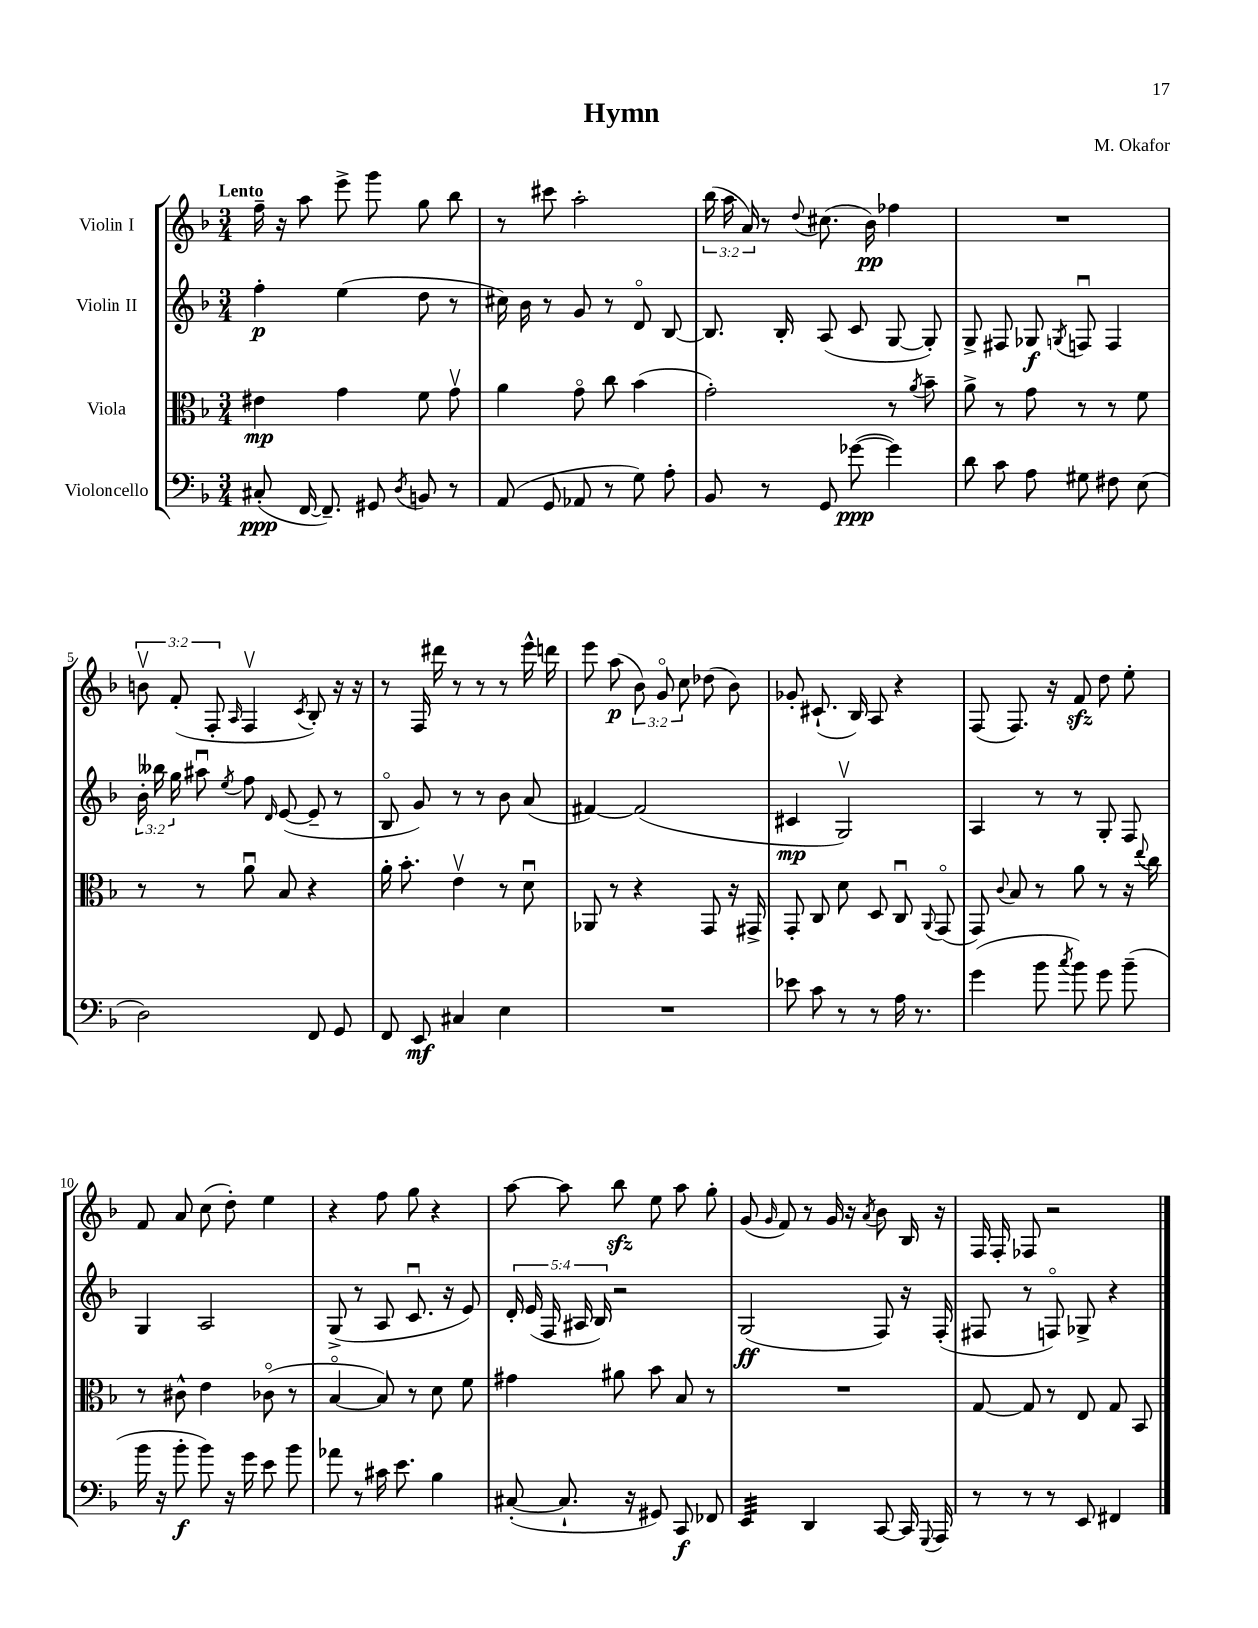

**kern	**dynam	**kern	**dynam	**kern	**dynam	**kern	**dynam
*part4	*part4	*part3	*part3	*part2	*part2	*part1	*part1
*staff4	*staff4	*staff3	*staff3	*staff2	*staff2	*staff1	*staff1
*I"Violoncello	*	*I"Viola	*	*I"Violin II	*	*I"Violin I	*
*clefF4	*	*clefC3	*	*clefG2	*	*clefG2	*
*k[b-]	*	*k[b-]	*	*k[b-]	*	*k[b-]	*
*M3/4	*	*M3/4	*	*M3/4	*	*M3/4	*
=1	=1	=1	=1	=1	=1	=1	=1
!	!	!	!	!	!	!LO:TX:a:B:t=Lento	!
(8C#X'/	ppp	4e#X\	mp	4ff'\	p	16ff~\	.
.	.	.	.	.	.	16r	.
[16FF/	.	.	.	.	.	8aa\	.
8.FF~/])	.	.	.	.	.	.	.
.	.	4g\	.	(4ee\	.	8eee^\	.
8GG#X/	.	.	.	.	.	8ggg\	.
8qD/	.	.	.	.	.	.	.
8BBn/	.	8f\	.	8dd\	.	8gg\	.
8r	.	8gv\	.	8r	.	8bb-\	.
=2	=2	=2	=2	=2	=2	=2	=2
(8AA/	.	4a\	.	16cc#X\)	.	8r	.
.	.	.	.	16b-\	.	.	.
8GG/	.	.	.	8r	.	8ccc#X\	.
8AA-X/	.	8g\	.	8g/	.	2aa'\	.
8r	.	8cc\	.	8r	.	.	.
8G\)	.	(4b-\	.	8d/	.	.	.
8A'\	.	.	.	[8B-/	.	.	.
=3	=3	=3	=3	=3	=3	=3	=3
8BB-/	.	2g'\)	.	8.B-/]	.	(24bb-\	.
.	.	.	.	.	.	24aa\	.
.	.	.	.	.	.	24a/)	.
8r	.	.	.	.	.	8r	.
.	.	.	.	16B-'/	.	.	.
.	.	.	.	.	.	8qqdd/	.
8GG/	.	.	.	(8A/	.	(8.cc#X\	.
([8g-X\	ppp	.	.	8c/	.	.	.
.	.	.	.	.	.	16b-\)	pp
4g-\])	.	8r	.	[8G/	.	4ff-X\	.
.	.	8qa/	.	.	.	.	.
.	.	8b-~\	.	8G'/])	.	.	.
=4	=4	=4	=4	=4	=4	=4	=4
8d\	.	8a^\	.	8G^/	.	2.r	.
8c\	.	8r	.	8F#X/	.	.	.
8A\	.	8g\	.	8G-X/	f	.	.
.	.	.	.	8qGn/	.	.	.
8G#X\	.	8r	.	8Fnu/	.	.	.
8F#X\	.	8r	.	4F/	.	.	.
(8E\	.	8f\	.	.	.	.	.
!!LO:LB:g=z
=5	=5	=5	=5	=5	=5	=5	=5
2D\)	.	8r	.	24b-'\	.	12bnv\	.
.	.	.	.	24bb--X\	.	.	.
.	.	.	.	24gg\	.	(12f'/	.
.	.	8r	.	8aa#Xu\	.	.	.
.	.	.	.	.	.	12F'/	.
.	.	.	.	8qee/	.	16qqA/	.
.	.	8au\	.	8ff\	.	4Fv/	.
.	.	.	.	16qqd/	.	.	.
.	.	8B-/	.	([8e/	.	.	.
.	.	.	.	.	.	8qc/	.
8FF/	.	4r	.	8e~/]	.	8B-'/)	.
8GG/	.	.	.	8r	.	16r	.
.	.	.	.	.	.	16r	.
=6	=6	=6	=6	=6	=6	=6	=6
8FF/	.	16a'\	.	8B-/	.	8r	.
.	.	8.b-'\	.	.	.	.	.
8EE/	mf	.	.	8g/)	.	16F/	.
.	.	.	.	.	.	16ddd#X\	.
4C#X/	.	4ev\	.	8r	.	8r	.
.	.	.	.	8r	.	8r	.
4E\	.	8r	.	8b-\	.	8r	.
.	.	8du\	.	(8a/	.	16eee^^\	.
.	.	.	.	.	.	16dddn\	.
=7	=7	=7	=7	=7	=7	=7	=7
2.r	.	8AA-X/	.	[4f#X/)	.	8eee\	.
.	.	8r	.	.	.	(8aa\	p
.	.	4r	.	(2f#/]	.	12b-\)	.
.	.	.	.	.	.	12g/	.
.	.	.	.	.	.	12cc\	.
.	.	8GG/	.	.	.	(8dd-X\	.
.	.	16r	.	.	.	8b-\)	.
.	.	16GG#X^/	.	.	.	.	.
=8	=8	=8	=8	=8	=8	=8	=8
8e-X\	.	8GG'/	.	4c#X/	mp	8g-X'/	.
8c\	.	8C/	.	.	.	(8.c#X`/	.
8r	.	8d\	.	2Gv/)	.	.	.
.	.	.	.	.	.	16B-/)	.
8r	.	8D/	.	.	.	8A/	.
16A\	.	8Cu/	.	.	.	4r	.
8.r	.	.	.	.	.	.	.
.	.	8qqAA/	.	.	.	.	.
.	.	(8GG/	.	.	.	.	.
=9	=9	=9	=9	=9	=9	=9	=9
(4g\	.	8GG/)	.	4A/	.	(8F/	.
.	.	8qqc/	.	.	.	.	.
.	.	8B-/	.	.	.	8.F/)	.
8b-\	.	8r	.	8r	.	.	.
.	.	.	.	.	.	16r	.
8qcc/	.	.	.	.	.	.	.
8b-\)	.	8a\	.	8r	.	8fzz/	.
8g\	.	8r	.	8G'/	.	8dd\	.
(8b-~\	.	16r	.	8F/	.	8ee'\	.
.	.	8qqee/	.	.	.	.	.
.	.	16cc\	.	.	.	.	.
!!LO:LB:g=z
=10	=10	=10	=10	=10	=10	=10	=10
16b-\	.	8r	.	4G/	.	8f/	.
16r	.	.	.	.	.	.	.
8b-'\	f	8c#X^^\	.	.	.	8a/	.
8b-\)	.	4e\	.	2A/	.	(8cc\	.
16r	.	.	.	.	.	8dd'\)	.
16g\	.	.	.	.	.	.	.
8e\	.	(8c-X\	.	.	.	4ee\	.
8b-\	.	8r	.	.	.	.	.
=11	=11	=11	=11	=11	=11	=11	=11
8a-X\	.	[4B-/	.	(8G^/	.	4r	.
8r	.	.	.	8r	.	.	.
16c#X\	.	8B-/])	.	8A/	.	8ff\	.
8.e\	.	.	.	.	.	.	.
.	.	8r	.	8.cu/	.	8gg\	.
4B-\	.	8d\	.	.	.	4r	.
.	.	.	.	16r	.	.	.
.	.	8f\	.	8e/)	.	.	.
=12	=12	=12	=12	=12	=12	=12	=12
([8C#X'/	.	4g#X\	.	20d'/	.	[8aa\	.
.	.	.	.	(20e/	.	.	.
.	.	.	.	20F/	.	.	.
8.C#`/]	.	.	.	.	.	8aa\]	.
.	.	.	.	20A#X/	.	.	.
.	.	.	.	20B-/)	.	.	.
.	.	8a#X\	.	2r	.	8bb-zz\	.
16r	.	.	.	.	.	.	.
8GG#X/)	.	8b-\	.	.	.	8ee\	.
8CC/	f	8B-/	.	.	.	8aa\	.
8FF-X/	.	8r	.	.	.	8gg'\	.
=13	=13	=13	=13	=13	=13	=13	=13
*tremolo	*	*	*	*	*	*	*
32EE/LLL	.	2.r	.	(2G/	ff	(8g/	.
32EE/	.	.	.	.	.	.	.
32EE/	.	.	.	.	.	.	.
32EE/	.	.	.	.	.	.	.
.	.	.	.	.	.	16qqg/	.
32EE/	.	.	.	.	.	8f/)	.
32EE/	.	.	.	.	.	.	.
32EE/	.	.	.	.	.	.	.
32EE/JJJ	.	.	.	.	.	.	.
*Xtremolo	*	*	*	*	*	*	*
4DD/	.	.	.	.	.	8r	.
.	.	.	.	.	.	16g/	.
.	.	.	.	.	.	16r	.
.	.	.	.	.	.	8qa/	.
[8CC/	.	.	.	8F/)	.	8b-\	.
16CC/]	.	.	.	16r	.	16B-/	.
8qqGGG/	.	.	.	.	.	.	.
16AAA/	.	.	.	(16F'/	.	16r	.
=14	=14	=14	=14	=14	=14	=14	=14
8r	.	[8G/	.	8F#X/	.	16F/	.
.	.	.	.	.	.	16F'/	.
8r	.	8G/]	.	8r	.	8F-X/	.
8r	.	8r	.	8Fn/)	.	2r	.
8EE/	.	8E/	.	8G-X^/	.	.	.
4FF#X/	.	8G/	.	4r	.	.	.
.	.	8BB-/	.	.	.	.	.
==	==	==	==	==	==	==	==
*-	*-	*-	*-	*-	*-	*-	*-
